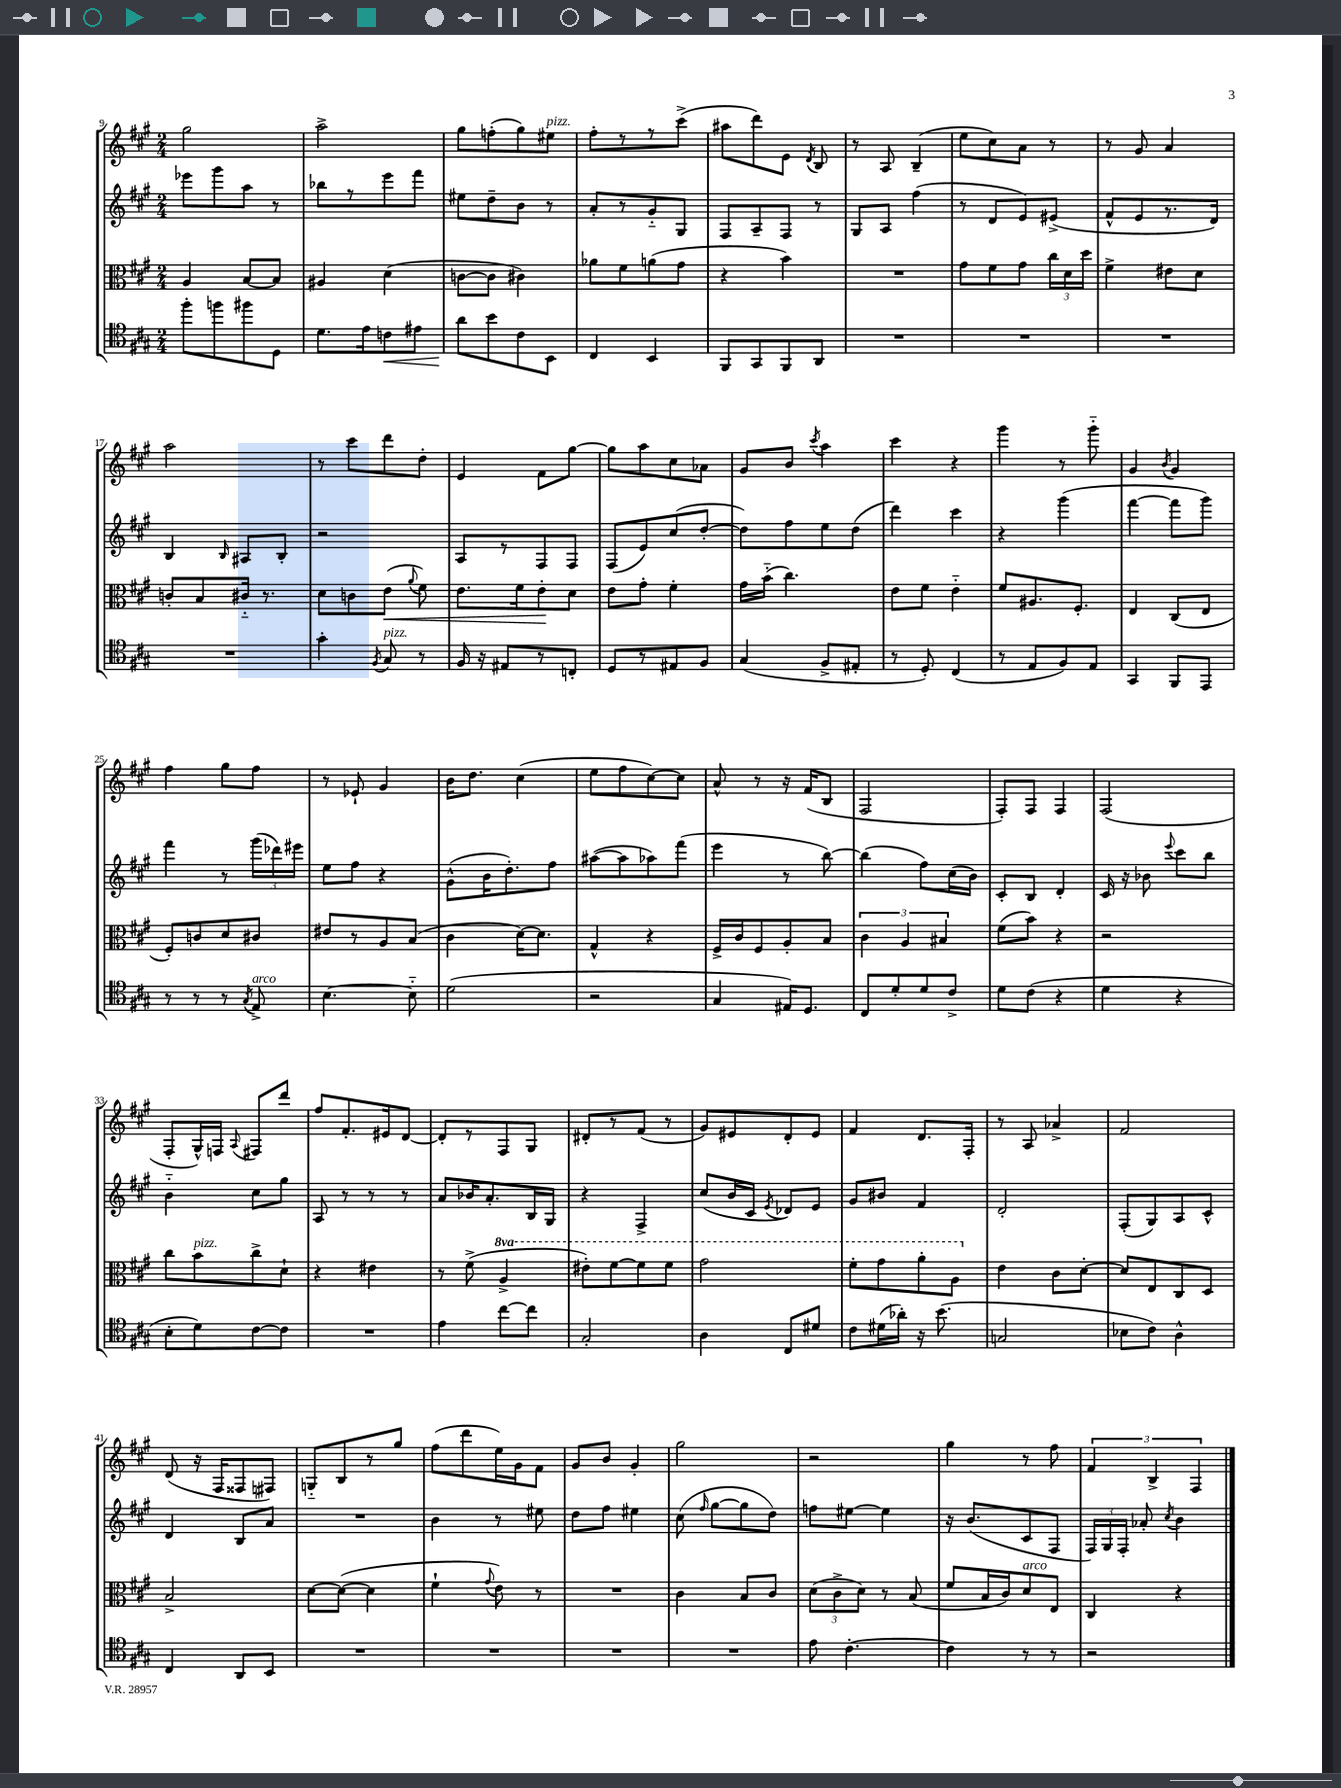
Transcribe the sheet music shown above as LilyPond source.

<<
\new StaffGroup <<
\new Staff = "s0" {
    \clef treble \key a \major \numericTimeSignature \time 2/4
    \autoBeamOff gis''2 |
    a''2-> |
    gis''8[ f''8-.( gis''8) eis''8]^\markup { \italic "pizz." } |
    fis''8[-. r8 r8 cis'''8]->( |
    ais''8[ d'''8) e'8] \acciaccatura { d'8 } b8 |
    r8 a8 b4--( |
    e''8[ cis''8) a'8] r8 |
    r8 gis'8 a'4 |
    a''2 |
    r8 cis'''8[ d'''8 d''8]-. |
    e'4 fis'8[ gis''8]~ |
    gis''8[ a''8 cis''8 aes'8] |
    gis'8[ b'8] \acciaccatura { cis'''8 } a''4 |
    cis'''4 r4 |
    gis'''4 r8 gis'''8-_ |
    gis'4 \acciaccatura { b'8 } gis'4 |
    fis''4 gis''8[ fis''8] |
    r8 ees'8-! gis'4 |
    b'16[ d''8.] cis''4( |
    e''8[ fis''8 cis''8~) cis''8] |
    a'8-^ r8 r16 fis'16[( b8] |
    fis2 |
    fis8[-.) fis8] fis4 |
    fis2( |
    fis8[-. gis16-^) f16] \appoggiatura { a8 } fis8[ d'''8] |
    fis''8[ fis'8.-. eis'16 d'8]~ |
    d'8[-. r8 fis8 gis8] |
    dis'8[-. r8 fis'8]( r8 |
    gis'8[) eis'8 d'8-. eis'8] |
    fis'4 d'8.[ fis16]-. |
    r8 a8 aes'4-> |
    fis'2 |
    d'8( r16 fis16[ fisis8 fis8]) |
    g8[-_ b8 r8 gis''8] |
    fis''8[( d'''8 e''16) gis'16 fis'8] |
    gis'8[ b'8] gis'4-. |
    gis''2 |
    r2 |
    gis''4 r8 fis''8 |
    \tuplet 3/2 { fis'4 b4-> fis4 } \bar "|." |
}
\new Staff = "s1" {
    \clef treble \key a \major \numericTimeSignature \time 2/4
    \autoBeamOff ees'''8[ gis'''8 a''8] r8 |
    bes''8[ r8 e'''8 fis'''8] |
    eis''8[ d''8-- b'8] r8 |
    a'8[-. r8 gis'8-_ gis8] |
    fis8[ a8-- fis8] r8 |
    gis8[ a8] fis''4( |
    r8 d'8[ e'8) eis'8]->( |
    fis'8[-^ e'8 r8. d'16]) |
    b4 \grace { b16 } ais8[ b8]-. |
    r2 |
    a8[ r8 fis8 fis8] |
    fis8[( e'8) cis''8( d''8]~-. |
    d''8[) fis''8 e''8 d''8]( |
    d'''4) cis'''4 |
    r4 gis'''4( |
    fis'''4~ fis'''8[ gis'''8]) |
    fis'''4 r8 \tuplet 3/2 { gis'''16[( des'''16) eis'''16] } |
    e''8[ fis''8] r4 |
    gis'8[-^( b'16 d''8.-.) fis''8] |
    ais''8[~( ais''8 aes''8) fis'''8]( |
    e'''4 r8 b''8~) |
    b''4( fis''8[) cis''16( b'16]) |
    cis'8[-. b8] d'4-. |
    cis'16 r16 bes'8 \appoggiatura { e'''8 } cis'''8[ b''8] |
    b'4-_ cis''8[ gis''8] |
    a8 r8 r8 r8 |
    a'8[ bes'16 a'8.-. b16 gis16] |
    r4 fis4-> |
    cis''8[( b'16 cis'16] \acciaccatura { e'8 } des'8[) e'8] |
    gis'8[ bis'8] fis'4 |
    d'2-. |
    fis8[-.( gis8) a8 cis'8]-^ |
    d'4 b8[ a'8] |
    R2 |
    b'4 r8 eis''8 |
    d''8[ fis''8] eis''4 |
    cis''8( \grace { fis''16 } gis''8[~ gis''8 d''8]) |
    f''8[ eis''8]~ eis''4 |
    r16 b'8.[( cis'8 fis8] |
    \tuplet 3/2 { fis16[) gis16 fis16]-. } aes'8-. \acciaccatura { cis''8 } b'4 \bar "|." |
}
\new Staff = "s2" {
    \clef alto \key a \major \numericTimeSignature \time 2/4 \set Staff.ottavationMarkups = #ottavation-simple-ordinals
    \autoBeamOff a4 b8[~ b8] |
    ais4 d'4( |
    c'8[~ c'8] cis'4) |
    aes'8[ fis'8 a'8( gis'8] |
    r4 b'4) |
    R2 |
    gis'8[ fis'8 gis'8] \tuplet 3/2 { cis''16[ d'16 d''16] } |
    fis'4-> eis'8[ d'8] |
    c'8[-. b8 cis'16]-_ r8. |
    d'8[ c'8 e'8]\<( \appoggiatura { a'8 } fis'8) |
    e'8.[ fis'16 e'8-.\! d'8] |
    e'8[ gis'8]-. fis'4-. |
    gis'16[ b'16]-_( cis''4.) |
    e'8[ fis'8] e'4-_ |
    fis'8[ ais8. fis8.]-. |
    e4 cis8[( e8] |
    fis8[-.) c'8 d'8 cis'8] |
    eis'8[ r8 a8 b8]( |
    cis'4 d'16[~) d'8.] |
    gis4-^ r4 |
    fis16[-> cis'16 fis8 a8-. b8] |
    \tuplet 3/2 { cis'4 a4 bis4 } |
    fis'8[( b'8]) r4 |
    r2 |
    cis''8[ b'8^\markup { \italic "pizz." } cis''8-> d'8]-! |
    r4 eis'4 |
    r8 fis'8->( \ottava #1 a'4-> |
    eis''8[-.) fis''8~ fis''8 fis''8] |
    gis''2 |
    fis''8[-. gis''8 a''8-. a'8] \ottava #0 |
    e'4 cis'8[ d'8]~-. |
    d'8[ e8 cis8 d8] |
    b2-> |
    d'8[~ d'8]~( d'4 |
    fis'4-! \appoggiatura { gis'8 } e'8) r8 |
    R2 |
    cis'4 b8[ cis'8] |
    \tuplet 3/2 { d'8[( cis'8-> d'8]) } r8 b8( |
    fis'8[ b16 cis'16) d'8^\markup { \italic "arco" } e8] |
    cis4 r4 \bar "|." |
}
\new Staff = "s3" {
    \clef tenor \key a \major \numericTimeSignature \time 2/4
    \autoBeamOff fis''8[-. f''8 fis''8 d8] |
    d'8.[ e'16 c'8\< eis'8] |
    a'8[\! b'8 cis'8 b,8] |
    cis4 b,4 |
    fis,8[ gis,8 fis,8 a,8] |
    R2 |
    R2 |
    R2 |
    R2 |
    gis'4-. \acciaccatura { fis8 } gis8^\markup { \italic "pizz." } r8 |
    fis16 r16 eis8[ r8 c8]-. |
    d8[ r8 eis8 fis8] |
    gis4( fis8[-> eis8]-. |
    r8 d8-.) cis4( |
    r8 e8[ fis8) e8] |
    gis,4 fis,8[ e,8] |
    r8 r8 r8 \acciaccatura { gis8 } e8->^\markup { \italic "arco" } |
    b4.~ b8-_ |
    d'2( |
    r2 |
    gis4 eis16[) d8.] |
    cis8[ d'8-. d'8 cis'8]-> |
    d'8[ cis'8]( r4 |
    d'4 r4 |
    b8[-. d'8) cis'8~ cis'8] |
    R2 |
    e'4 cis''8[~ cis''8] |
    gis2-. |
    a4 cis8[ dis'8] |
    cis'8[ dis'16( aes'16]-.) r16 b'8.( |
    g2 |
    bes8[ cis'8]) a4-^ |
    cis4 a,8[ b,8] |
    R2 |
    R2 |
    R2 |
    R2 |
    e'8 cis'4.~-. |
    cis'4 r8 r8 |
    r2 \bar "|." |
}
>>
>>
\layout { \context { \Score currentBarNumber = #9 } }
